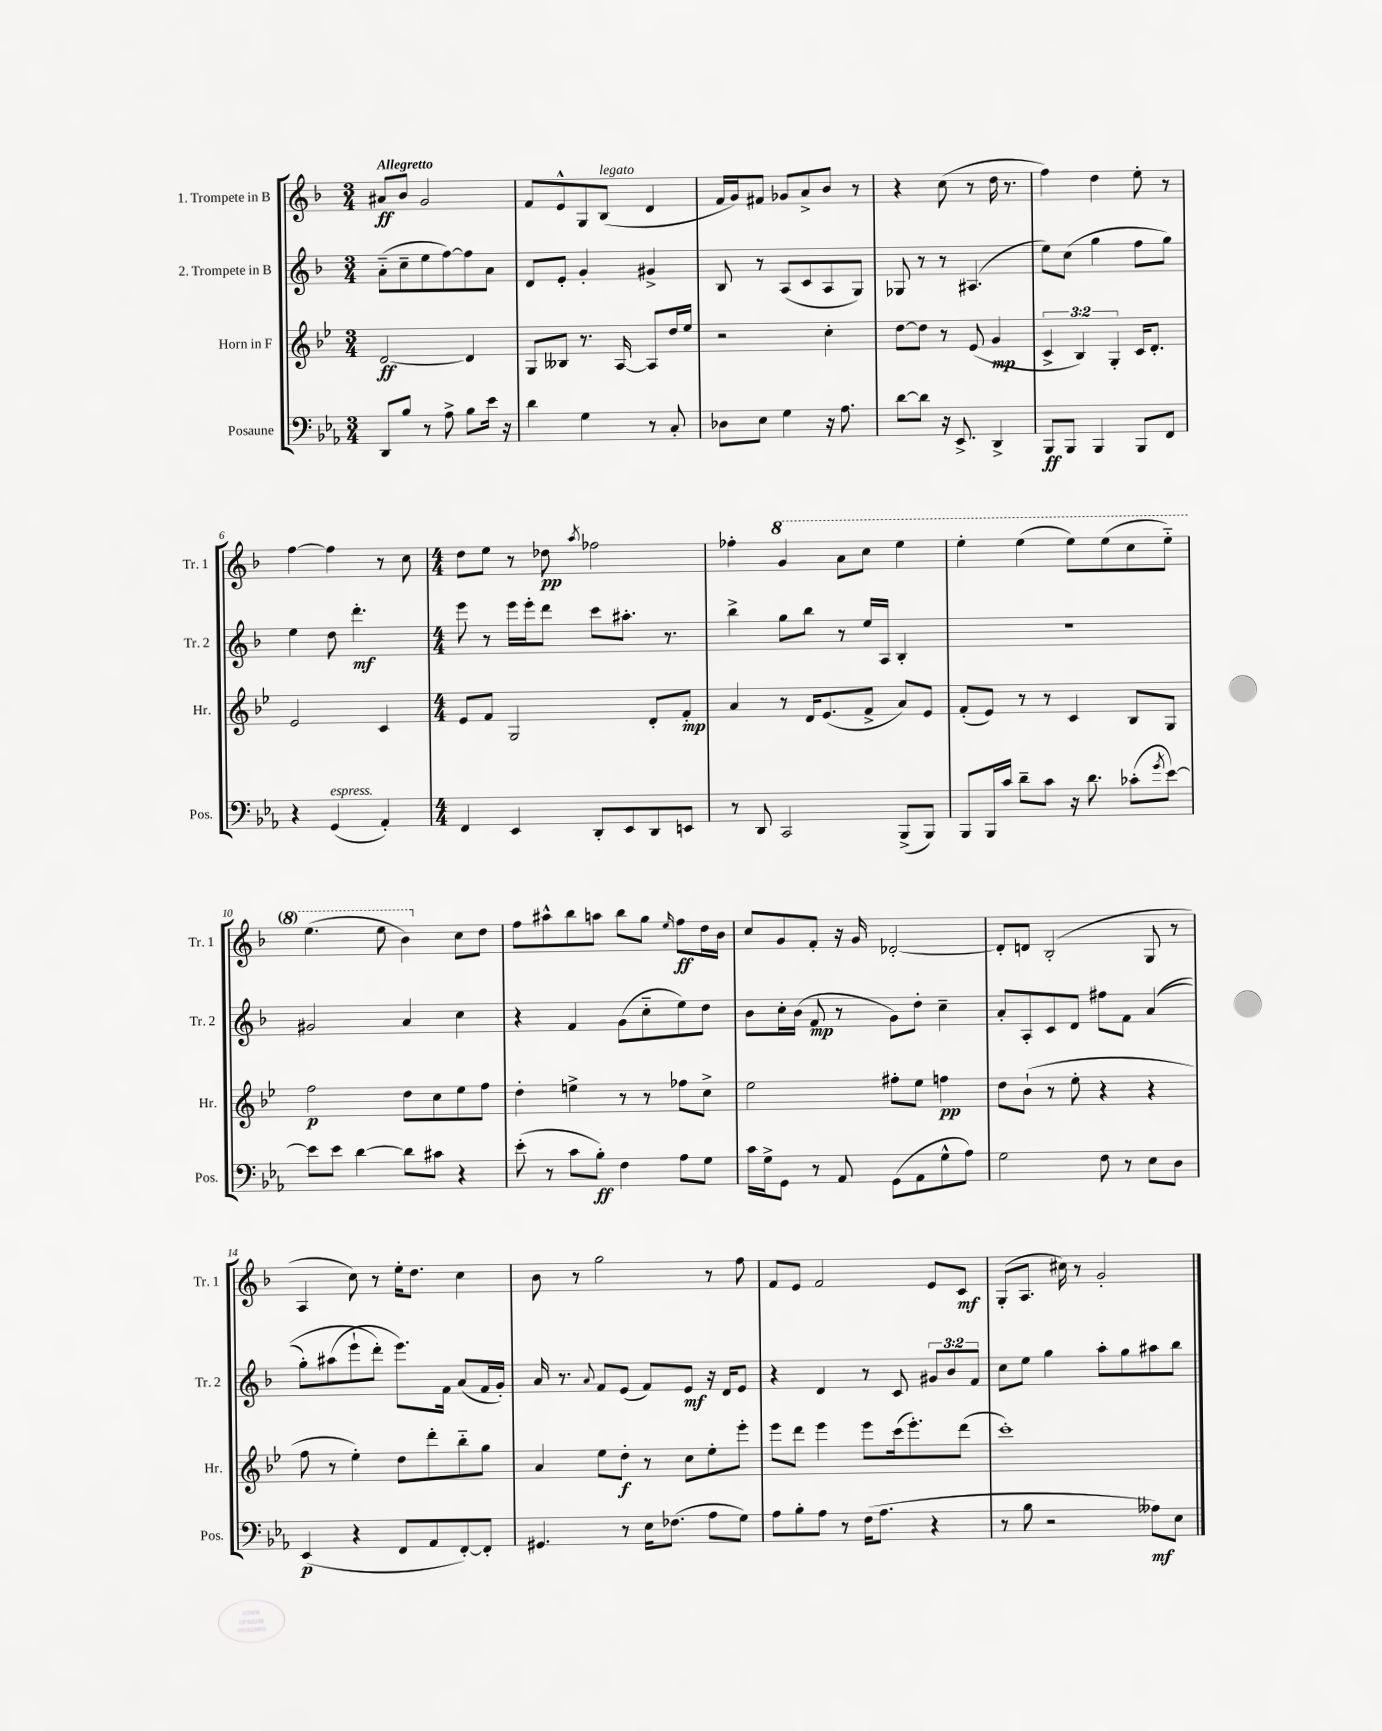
<<
\new StaffGroup <<
\new Staff = "s0" \with { instrumentName = "1. Trompete in B" shortInstrumentName = "Tr. 1" } {
    \clef treble \key f \major \numericTimeSignature \time 3/4 \tempo "Allegretto"
    ais'8\ff bes'8 g'2 |
    f'8 e'8-^ g8 bes8^\markup { \italic "legato" }( d'4 |
    f'16 g'16) fis'8 ges'8 a'8-> bes'8 r8 |
    r4 c''8( r8 d''16 r8. |
    f''4) d''4 e''8-. r8 |
    f''4~ f''4 r8 c''8 |
    \numericTimeSignature \time 4/4 d''8 e''8 r8 des''8\pp \acciaccatura { a''8 } fes''2 |
    fes''4-. \ottava #1 g''4 a''8 c'''8 e'''4 |
    e'''4-. e'''4( e'''8) e'''8( c'''8 e'''8-_) |
    e'''4.( e'''8 bes''4) \ottava #0 c''8 d''8 |
    f''8 ais''8-^ bes''8 a''8 bes''8 g''8 \grace { e''16 } f''8\ff d''16 bes'16 |
    c''8 g'8 f'8-. r16 g'16 des'2~-. |
    des'8-. d'8 bes2-.( g8 r8 |
    a4 c''8) r8 e''16-. d''8. c''4 |
    bes'8 r8 g''2 r8 f''8 |
    f'8 e'8 f'2 e'8 c'8\mf |
    g8-.( a8. cis''16) r8 g'2-. \bar "|." |
}
\new Staff = "s1" \with { instrumentName = "2. Trompete in B" shortInstrumentName = "Tr. 2" } {
    \clef treble \key f \major \numericTimeSignature \time 3/4 \override Staff.TupletNumber.text = #tuplet-number::calc-fraction-text
    a'8-_( c''8-- e''8 f''8~) f''8 a'8 |
    d'8 e'8-. g'4-. gis'4-> |
    bes8 r8 a8( c'8 a8 g8) |
    ges8 r8 r8 ais4.( |
    e''8) c''8( g''4 f''8 g''8) |
    e''4 d''8 d'''4.-.\mf |
    \numericTimeSignature \time 4/4 e'''8 r8 e'''16 e'''16-. d'''8 c'''8 ais''8.-. r8. |
    bes''4-> g''8 bes''8 r8 e''16 a16 bes4-. |
    R1 |
    gis'2 a'4 c''4 |
    r4 f'4 g'8( c''8-_ e''8) d''8 |
    bes'8 c''16-. bes'16( f'8\mp r8 g'8) d''8-. c''4-- |
    a'8-. a8-. c'8 d'8 fis''8 f'8 a'4(\( |
    g''8-.) ais''8( e'''8-! d'''8-.\) e'''8.) f'16 a'8( f'16 g'16-.) |
    a'16 r8. \appoggiatura { a'8 } f'8 e'8( f'8) e'8\mf r16 d'16 e'8 |
    r4 d'4 r8 c'8 \tuplet 3/2 { gis'8 bes'8 f'8 } |
    c''8 e''8 g''4 a''8-. g''8 ais''8 bes''8 \bar "|." |
}
\new Staff = "s2" \with { instrumentName = "Horn in F" shortInstrumentName = "Hr." } {
    \clef treble \key bes \major \numericTimeSignature \time 3/4 \override Staff.TupletNumber.text = #tuplet-number::calc-fraction-text
    d'2~\ff d'4 |
    g8 beses8 r8. a16~ a8 d''16 ees''16 |
    r2 c''4-. |
    d''8~ d''8 r8 ees'8( g'4\mp |
    \tuplet 3/2 { c'4-> bes4) g4-. } c'16 d'8.-. |
    ees'2 c'4 |
    \numericTimeSignature \time 4/4 ees'8 f'8 g2 d'8-. f'8-.\mp |
    a'4 r8 d'16 ees'8.( f'8-> a'8) ees'8 |
    f'8-.( ees'8) r8 r8 c'4 bes8 g8 |
    f''2\p d''8 c''8 ees''8 f''8 |
    d''4-. e''4-> r8 r8 fes''8 c''8-> |
    ees''2 fis''8-. ees''8 f''4\pp |
    d''8 bes'8-!( r8 ees''8-. r4 r4 |
    f''8 r8 ees''4-.) d''8 d'''8-. bes''8-_ g''8 |
    a'4 ees''8 d''8-.\f r8 c''8 ees''8-. ees'''8-. |
    ees'''8 d'''8 ees'''4 ees'''8 c'''16( ees'''8.-.) d'''8( |
    c'''1-.) \bar "|." |
}
\new Staff = "s3" \with { instrumentName = "Posaune" shortInstrumentName = "Pos." } {
    \clef bass \key ees \major \numericTimeSignature \time 3/4
    d,8 bes8 r8 aes8-> bes8 ees'16 r16 |
    d'4 g4 r8 c8-. |
    des8 ees8 g4 r16 aes8. |
    d'8~ d'8 r16 ees,8.-> d,4-> |
    bes,,8\ff bes,,8 bes,,4 bes,,8 f,8 |
    r4 g,4^\markup { \italic "espress." }( aes,4-.) |
    \numericTimeSignature \time 4/4 f,4 ees,4 d,8-. ees,8 d,8 e,8 |
    r8 d,8 c,2 bes,,8->( bes,,8) |
    bes,,8 bes,,16 c'16 d'8-- c'8 r16 d'8. ces'8-.( \acciaccatura { g'8 } ees'8~) |
    ees'8 ees'8 d'4~ d'8 cis'8 r4 |
    ees'8-.( r8 c'8 bes8-.\ff) f4 aes8 g8 |
    c'16 g16-> g,8 r8 aes,8 g,8( aes,8 g8-^ aes8) |
    g2 f8 r8 ees8 d8 |
    ees,4\p( r4 f,8 aes,8 f,8~-.) f,8-. |
    gis,4. r8 ees16 fes8.( aes8 g8) |
    aes8 bes8-. aes8 r8 f16( aes8. r4 |
    r8 bes8 r2 aeses8\mf) ees8 \bar "|." |
}
>>
>>
